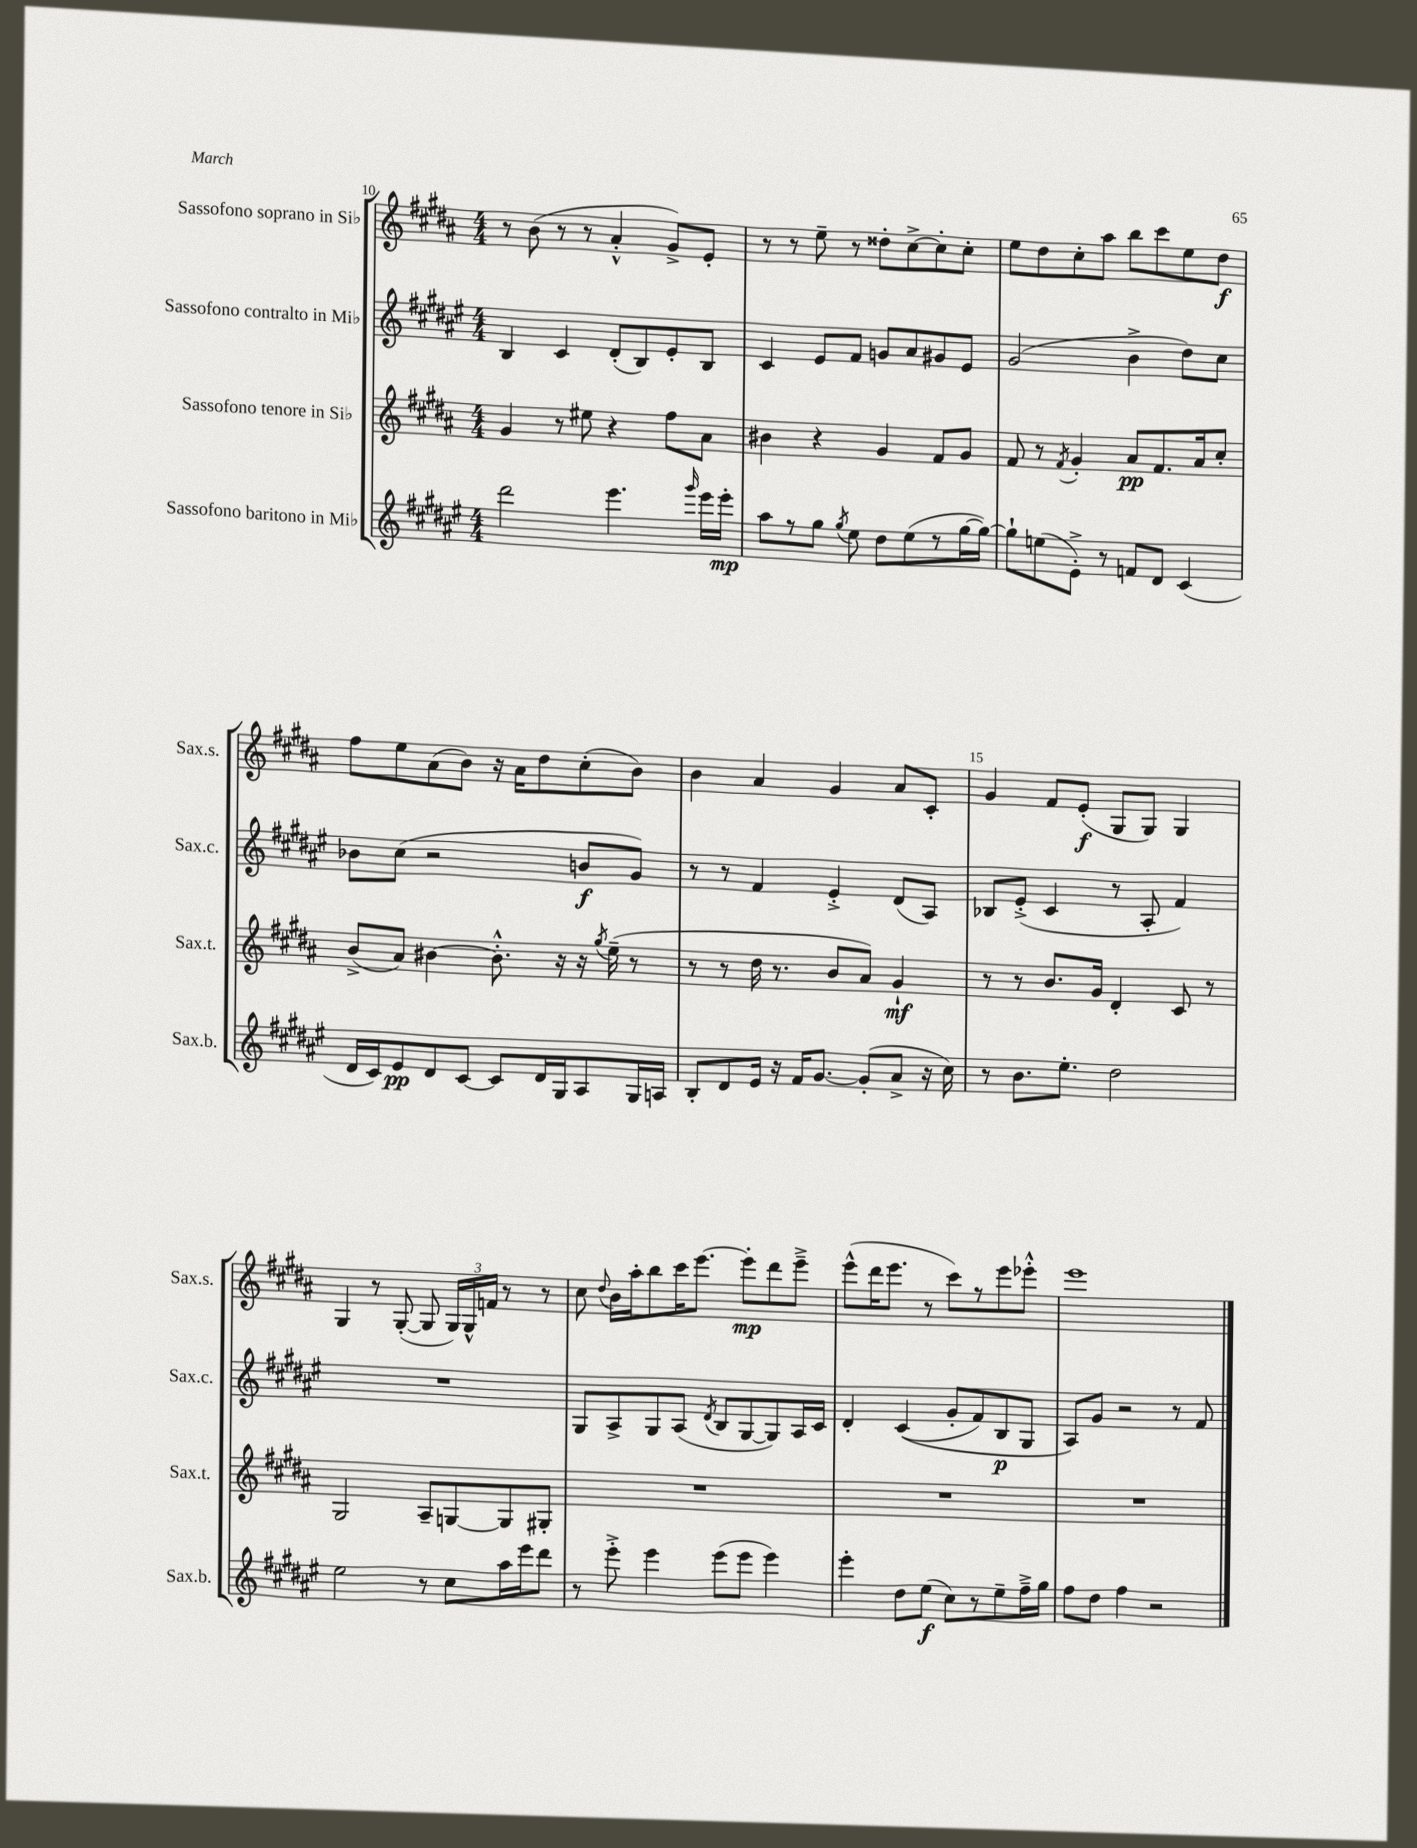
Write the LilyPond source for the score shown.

<<
\new StaffGroup <<
\new Staff = "s0" \with { instrumentName = "Sassofono soprano in Sib" shortInstrumentName = "Sax.s." } {
    \clef treble \key b \major \numericTimeSignature \time 4/4
    \autoBeamOff r8 b'8( r8 r8 ais'4-.-^ gis'8[->) e'8]-. |
    r8 r8 e''8-- r8 disis''8[-. cis''8~-> cis''8-. cis''8]-. |
    e''8[ dis''8 cis''8-. ais''8] b''8[ cis'''8 e''8 dis''8]\f |
    fis''8[ e''8 ais'8( b'8]) r16 ais'16[ dis''8 cis''8-.( b'8]) |
    b'4 ais'4 gis'4 ais'8[ cis'8]-. |
    gis'4 fis'8[ e'8]-.\f( gis8[ gis8]) gis4 |
    gis4 r8 gis8~-.( gis8 \tuplet 3/2 { gis16[) gis16-^ f'16] } r8 r8 |
    cis''8 \appoggiatura { dis''8 } b'16[ ais''16-. b''8 cis'''16 e'''8.]~ e'''8[-.\mp dis'''8 e'''8]---> |
    e'''8[-^( dis'''16 e'''8.] r8 cis'''8[) r8 e'''8 ees'''8]-.-^ |
    e'''1 \bar "|." |
}
\new Staff = "s1" \with { instrumentName = "Sassofono contralto in Mib" shortInstrumentName = "Sax.c." } {
    \clef treble \key fis \major \numericTimeSignature \time 4/4
    \autoBeamOff b4 cis'4 dis'8[-.( b8) eis'8-. b8] |
    cis'4 eis'8[ fis'8] g'8[ ais'8 gis'8 eis'8] |
    gis'2( b'4-> dis''8[) cis''8] |
    bes'8[ cis''8]( r2 b'8[\f gis'8]) |
    r8 r8 fis'4 eis'4-.-> dis'8[( ais8]) |
    bes8[ eis'8]-.->( cis'4 r8 ais8-. fis'4) |
    R1 |
    gis8[ ais8-> gis8 ais8]( \acciaccatura { dis'8 } b8[ gis8~ gis8) ais16 cis'16] |
    dis'4-. cis'4(\( gis'8[-. fis'8) b8\p gis8] |
    ais8[\) gis'8] r2 r8 fis'8 \bar "|." |
}
\new Staff = "s2" \with { instrumentName = "Sassofono tenore in Sib" shortInstrumentName = "Sax.t." } {
    \clef treble \key b \major \numericTimeSignature \time 4/4
    \autoBeamOff gis'4 r8 eis''8 r4 fis''8[ ais'8] |
    bis'4 r4 gis'4 fis'8[ gis'8] |
    fis'8 r8 \acciaccatura { fis'8 } gis'4-. ais'8[\pp fis'8. ais'16 cis''8]-. |
    b'8[->( ais'8]) bis'4~ bis'8.-.-^ r16 r16 \acciaccatura { gis''8 } e''16--( r8 |
    r8 r8 dis''16 r8. b'8[ ais'8]) gis'4-!\mf |
    r8 r8 b'8.[ gis'16] dis'4-. cis'8 r8 |
    gis2 ais8[-- g8~ g8 gis8]-. |
    R1 |
    R1 |
    R1 \bar "|." |
}
\new Staff = "s3" \with { instrumentName = "Sassofono baritono in Mib" shortInstrumentName = "Sax.b." } {
    \clef treble \key fis \major \numericTimeSignature \time 4/4
    \autoBeamOff dis'''2 eis'''4. \grace { gis'''16 } eis'''16[ eis'''16]-.\mp |
    ais''8[ r8 gis''8] \acciaccatura { gis''8 } eis''8 dis''8[ eis''8( r8 gis''16~ gis''16]~) |
    gis''8[-! e''8( eis'8]-.->) r8 f'8[ dis'8] cis'4( |
    dis'16[ cis'16) eis'8\pp dis'8 cis'8]~ cis'8[ dis'16 gis16 ais8 gis16 a16] |
    b8[-. dis'8 eis'16] r16 fis'16[ gis'8.]~ gis'8[-.( ais'8]-> r16 cis''16) |
    r8 b'8.[ eis''8.]-. dis''2 |
    eis''2 r8 cis''8[ ais''16 eis'''16 dis'''8] |
    r8 eis'''8-.-> eis'''4 eis'''8[( eis'''8] eis'''4) |
    eis'''4-. dis''8[ eis''8]\f( cis''8[) r8 eis''8-- fis''16---> gis''16] |
    fis''8[ dis''8] fis''4 r2 \bar "|." |
}
>>
>>
\layout { \context { \Score currentBarNumber = #10 \override BarNumber.break-visibility = ##(#f #t #t) barNumberVisibility = #(every-nth-bar-number-visible 5) } }
